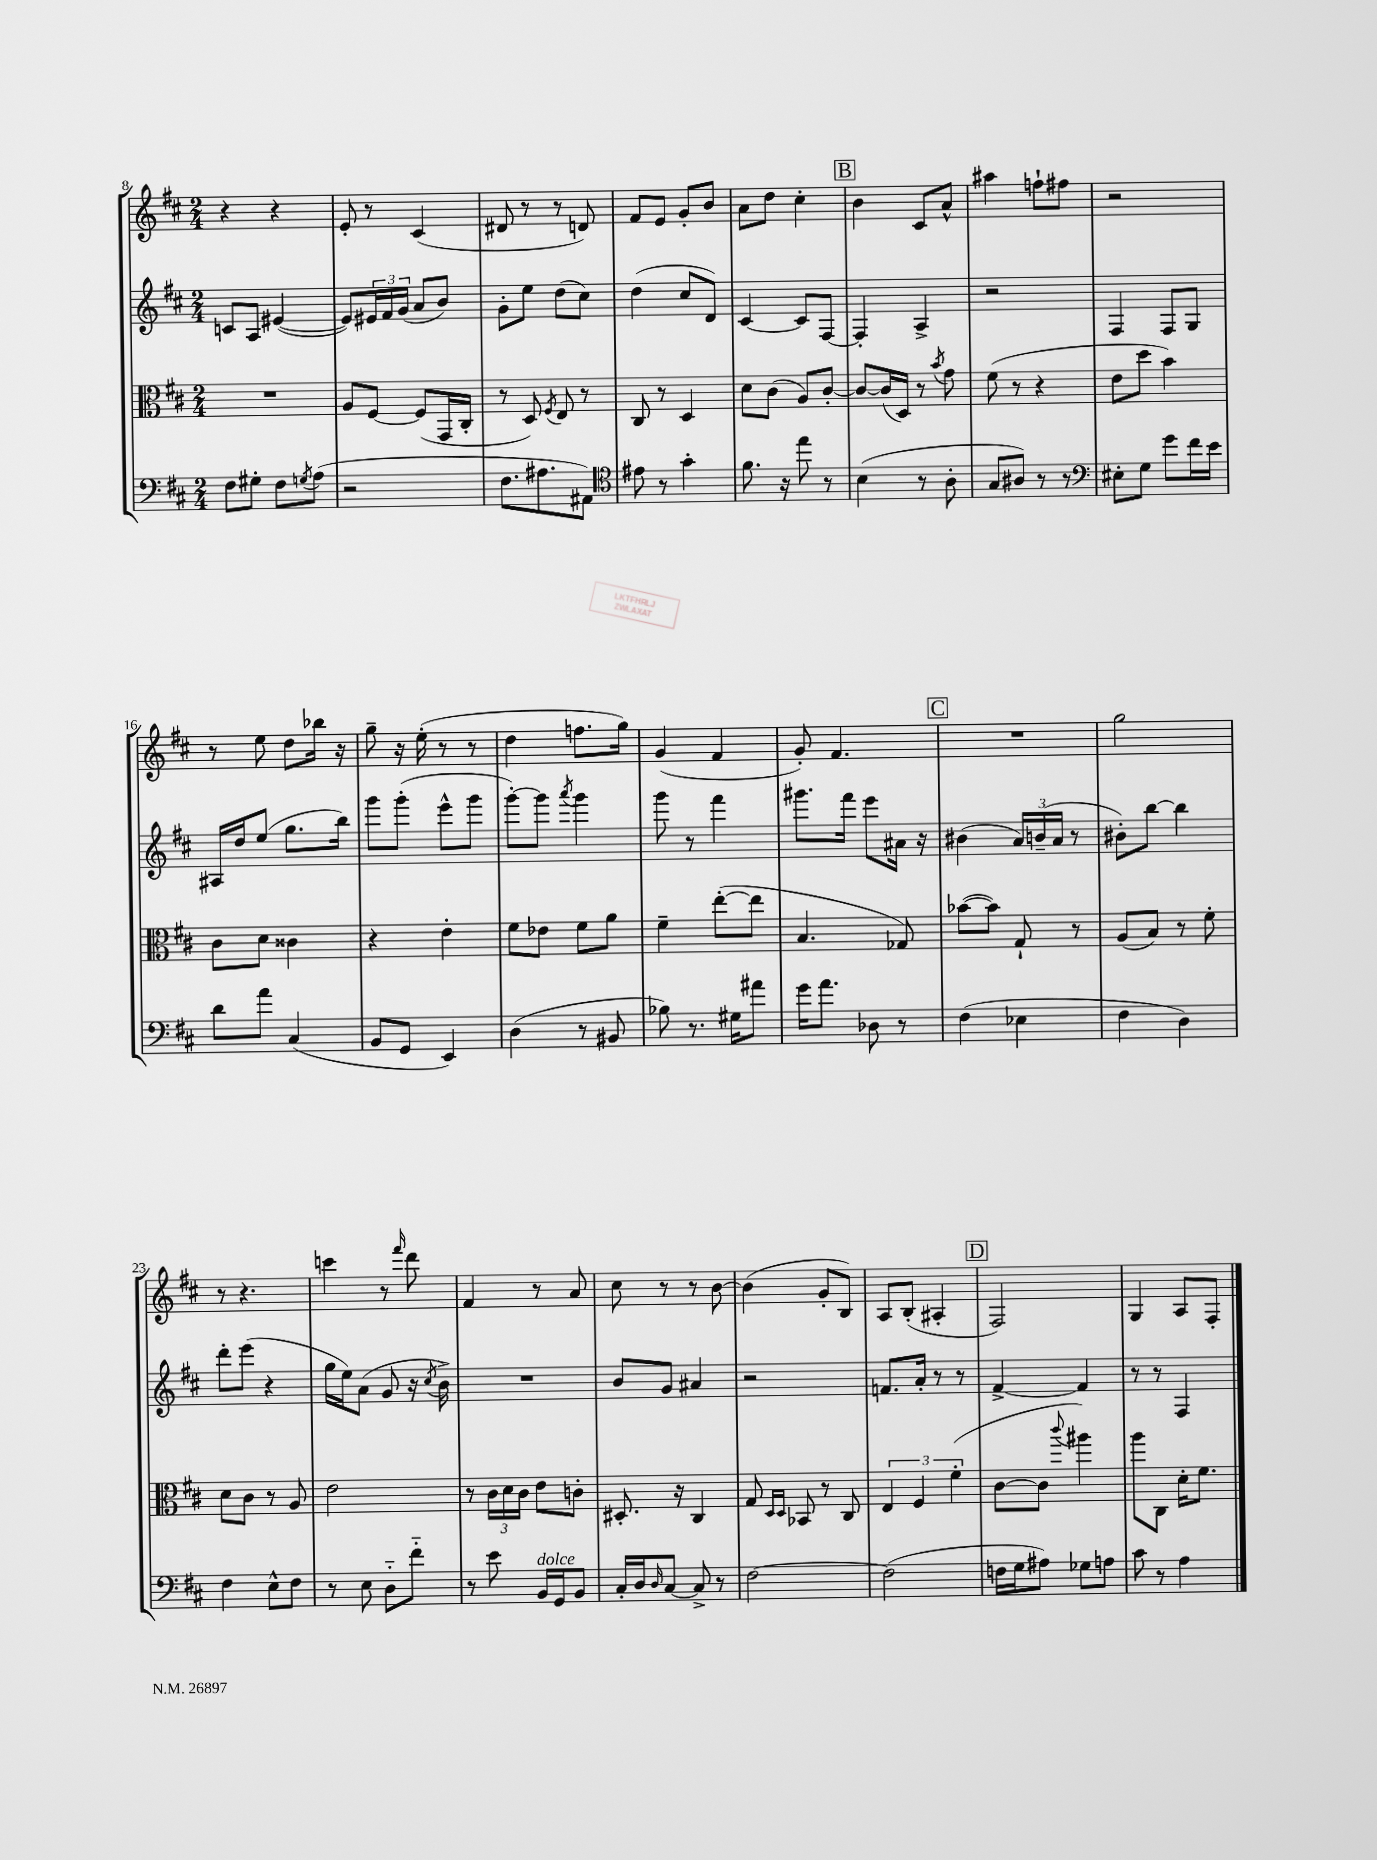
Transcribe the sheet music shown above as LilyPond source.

<<
\new StaffGroup <<
\new Staff = "s0" {
    \clef treble \key d \major \numericTimeSignature \time 2/4
    r4 r4 |
    e'8-. r8 cis'4( |
    dis'8 r8 r8 d'8) |
    fis'8 e'8 g'8-. b'8 |
    a'8 d''8 cis''4-. |
    \mark \markup { \box "B" } b'4 cis'8 a'8-^ |
    ais''4 f''8-! fis''8 |
    r2 |
    r8 e''8 d''8 bes''16 r16 |
    g''8-- r16 e''16-.( r8 r8 |
    d''4 f''8. g''16) |
    g'4( fis'4 |
    g'8-.) fis'4. |
    \mark \markup { \box "C" } R2 |
    g''2 |
    r8 r4. |
    c'''4 r8 \grace { fis'''16 } d'''8 |
    fis'4 r8 a'8 |
    cis''8 r8 r8 b'8~ |
    b'4( g'8-. b8) |
    a8 b8-.( ais4-. |
    \mark \markup { \box "D" } fis2) |
    g4 a8 fis8-. \bar "|." |
}
\new Staff = "s1" {
    \clef treble \key d \major \numericTimeSignature \time 2/4
    c'8 a8 eis'4~( |
    eis'8) \tuplet 3/2 { eis'16 fis'16 g'16( } a'8 b'8) |
    g'8-. e''8 d''8( cis''8) |
    d''4( cis''8 d'8) |
    cis'4~ cis'8 fis8~ |
    \mark \markup { \box "B" } fis4-. a4-> |
    r2 |
    fis4 fis8 g8 |
    ais16 d''16 e''8( g''8. b''16) |
    g'''8 g'''8-.( e'''8-^ g'''8 |
    g'''8~-.) g'''8 \acciaccatura { a'''8 } g'''4 |
    g'''8 r8 fis'''4 |
    gis'''8. fis'''16 e'''8 ais'16 r16 |
    \mark \markup { \box "C" } bis'4( \tuplet 3/2 { a'16) b'16--( a'16 } r8 |
    bis'8-.) b''8~ b''4 |
    d'''8-. e'''8( r4 |
    g''16 e''16) a'8( g'8 r16 \acciaccatura { cis''8 } b'16->) |
    R2 |
    b'8 g'8 ais'4 |
    r2 |
    f'8. a'16-. r8 r8 |
    \mark \markup { \box "D" } fis'4~-> fis'4 |
    r8 r8 fis4 \bar "|." |
}
\new Staff = "s2" {
    \clef alto \key d \major \numericTimeSignature \time 2/4
    R2 |
    a8 fis8~ fis8( g,16 cis16-. |
    r8 d8) \acciaccatura { fis8 } e8 r8 |
    cis8 r8 d4 |
    d'8 cis'8( a8) cis'8~-. |
    \mark \markup { \box "B" } cis'8~ cis'16( d16) r8 \acciaccatura { b'8 } g'8 |
    fis'8( r8 r4 |
    e'8 d''8 b'4) |
    cis'8 d'8 cisis'4 |
    r4 e'4-. |
    fis'8 ees'8 fis'8 a'8 |
    fis'4-- e''8~-.( e''8 |
    b4. ges8) |
    \mark \markup { \box "C" } bes'8~( bes'8) g8-! r8 |
    a8( b8) r8 fis'8-. |
    d'8 cis'8 r8 a8 |
    e'2 |
    r8 \tuplet 3/2 { cis'16 d'16 cis'16 } e'8 c'8-. |
    dis8.-. r16 cis4 |
    g8 \grace { d16 d16 } bes,8 r8 cis8 |
    \tuplet 3/2 { e4 fis4 fis'4-.( } |
    \mark \markup { \box "D" } cis'8~ cis'8 \appoggiatura { cis'''8 } ais''4) |
    a''8 cis8 d'16-. fis'8. \bar "|." |
}
\new Staff = "s3" {
    \clef bass \key d \major \numericTimeSignature \time 2/4
    fis8 gis8-. fis8 \acciaccatura { g8 } a8( |
    r2 |
    fis8. ais8. ais,8) |
    \clef tenor eis'8 r8 g'4-. |
    fis'8. r16 e''8 r8 |
    \mark \markup { \box "B" } b4( r8 a8-. |
    g8 ais8) r8 r8 |
    \clef bass eis8-. g8 g'8 fis'16 e'16 |
    d'8 a'8 cis4( |
    b,8 g,8 e,4) |
    d4( r8 bis,8 |
    bes8) r8. gis16 ais'8 |
    g'16 a'8. des8 r8 |
    \mark \markup { \box "C" } fis4( ees4 |
    fis4 d4) |
    fis4 e8-^ fis8 |
    r8 e8 d8-_ fis'8-_ |
    r8 e'8 b,16^\markup { \italic "dolce" } g,16 b,8 |
    cis16-. d16 \grace { d16 } cis8~ cis8-> r8 |
    fis2~ |
    fis2( |
    \mark \markup { \box "D" } f16 g16 ais8) ges8 a8 |
    cis'8 r8 a4 \bar "|." |
}
>>
>>
\layout { \context { \Score currentBarNumber = #8 } }
